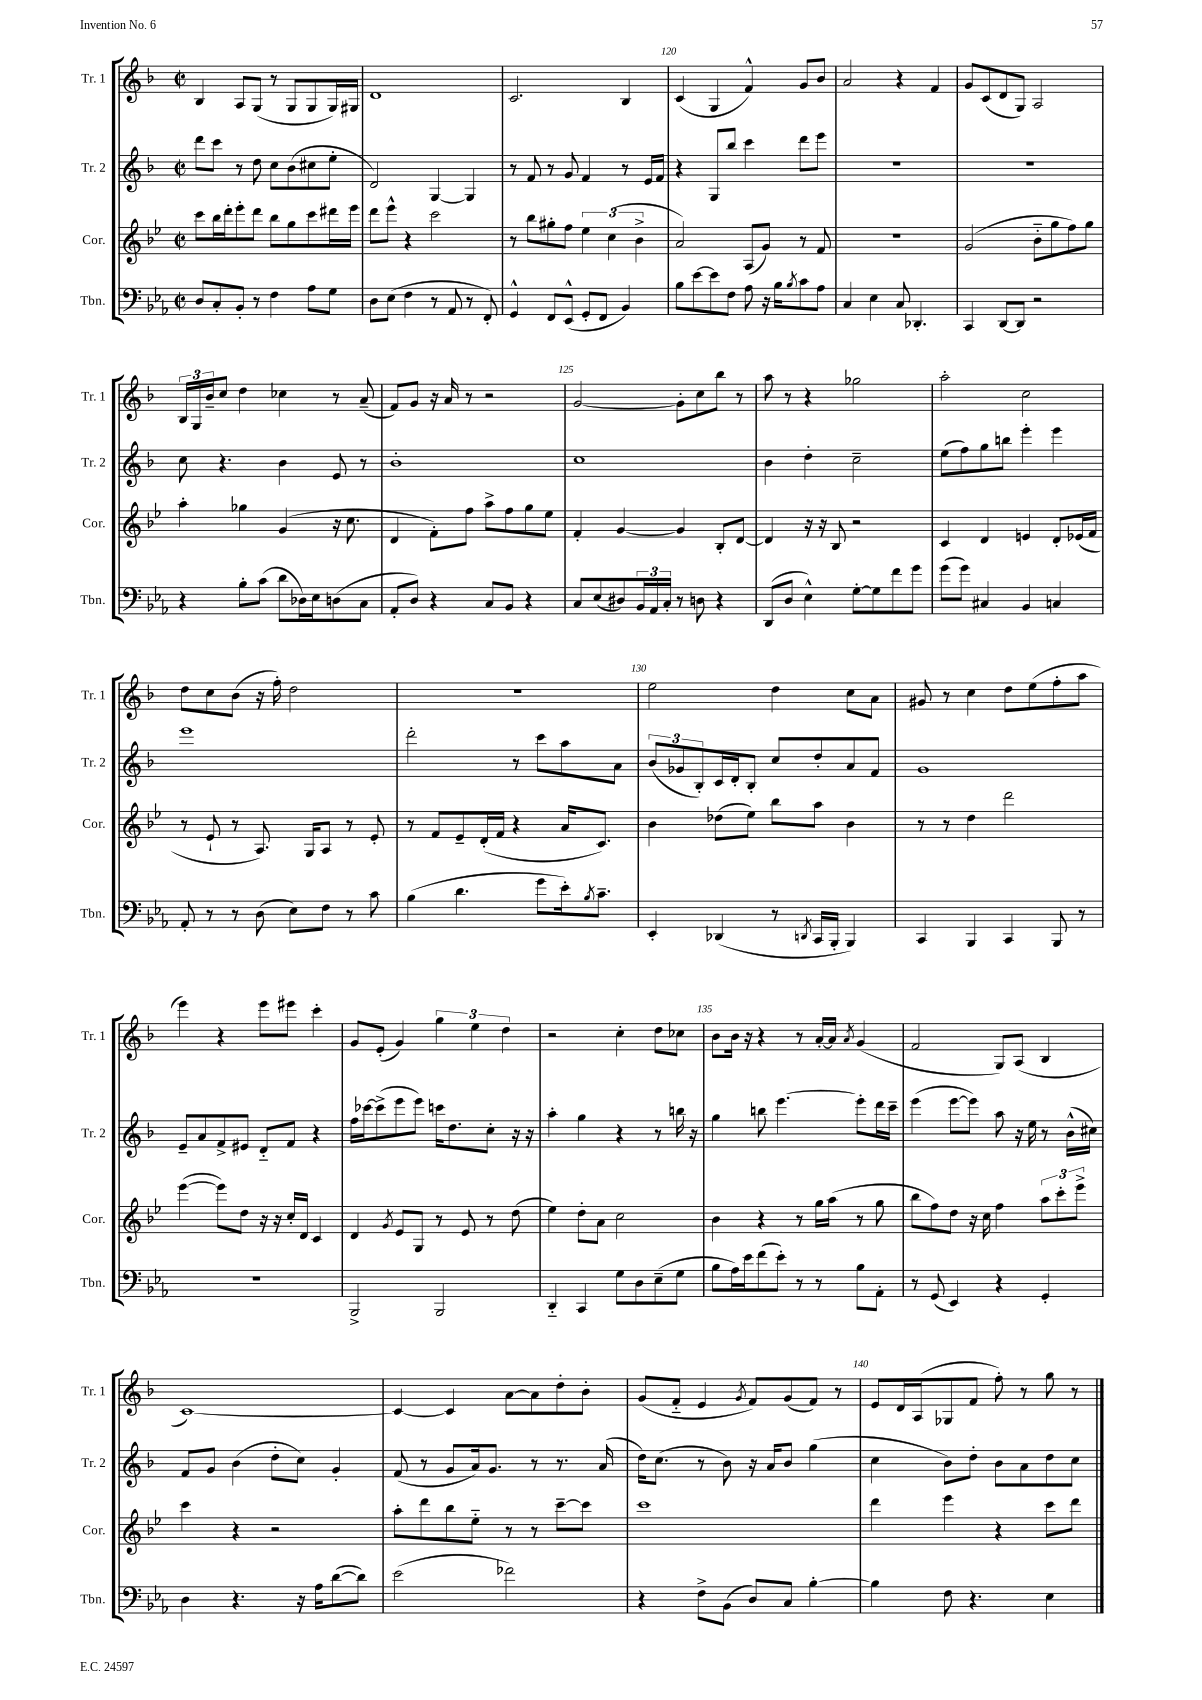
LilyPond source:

<<
\new StaffGroup <<
\new Staff = "s0" \with { instrumentName = "Tr. 1" shortInstrumentName = "Tr. 1" } {
    \clef treble \key f \major \defaultTimeSignature \time 2/2
    bes4 a8 g8( r8 g8 g8 g16) gis16 |
    d'1 |
    c'2. bes4 |
    c'4( g4 f'4-^) g'8 bes'8 |
    a'2 r4 f'4 |
    g'8 c'8( d'8 g8) a2 |
    \tuplet 3/2 { bes16 g16 bes'16-- } c''8 d''4 ces''4 r8 a'8--( |
    f'8) g'8 r16 a'16 r8 r2 |
    g'2~ g'8-. c''8 bes''8 r8 |
    a''8 r8 r4 ges''2 |
    a''2-. c''2 |
    d''8 c''8 bes'8( r16 f''16-.) d''2 |
    R1 |
    e''2 d''4 c''8 a'8 |
    gis'8 r8 c''4 d''8 e''8( f''8-. a''8 |
    e'''4) r4 e'''8 eis'''8 c'''4-. |
    g'8 e'8-.( g'4) \tuplet 3/2 { g''4 e''4 d''4 } |
    r2 c''4-. d''8 ces''8 |
    bes'8 bes'16 r16 r4 r8 a'16~-. a'16 \acciaccatura { a'8 } g'4( |
    f'2 g8) a8( bes4 |
    c'1~) |
    c'4~ c'4 a'8~ a'8 d''8-. bes'8-. |
    g'8( f'8-_ e'4 \acciaccatura { g'8 } f'8) g'8( f'8) r8 |
    e'8 d'16 a16( ges8 f'8 f''8-.) r8 g''8 r8 \bar "|." |
}
\new Staff = "s1" \with { instrumentName = "Tr. 2" shortInstrumentName = "Tr. 2" } {
    \clef treble \key f \major \defaultTimeSignature \time 2/2
    d'''8 c'''8 r8 d''8 c''8 bes'8( cis''8 e''8-. |
    d'2) g4~ g4 |
    r8 f'8 r8 g'8 f'4 r8 e'16 f'16 |
    r4 g8 bes''8 c'''4 d'''8 e'''8 |
    R1 |
    R1 |
    c''8 r4. bes'4 e'8 r8 |
    bes'1-. |
    c''1 |
    bes'4 d''4-. c''2-- |
    e''8( f''8) g''8 b''8 e'''4-. e'''4 |
    e'''1 |
    d'''2-. r8 c'''8 a''8 a'8 |
    \tuplet 3/2 { bes'8( ges'8 bes8-.) } c'16 d'16-. bes8-. c''8 d''8-. a'8 f'8 |
    g'1 |
    e'8-- a'8 f'8-> eis'8 d'8-_ f'8 r4 |
    f''16 ces'''16~ ces'''8->( e'''8 e'''8) c'''16 d''8. c''8-. r16 r16 |
    a''4-. g''4 r4 r8 b''16 r16 |
    g''4 b''8 e'''4.~ e'''8-. d'''16 c'''16-- |
    e'''4( e'''8~ e'''8) a''8 r16 e''16 r8 bes'16-^( cis''16) |
    f'8 g'8 bes'4( d''8-. c''8) g'4-. |
    f'8( r8 g'8 a'16) g'8. r8 r8. a'16( |
    d''16) c''8.( r8 bes'8) r16 a'16 bes'8 g''4( |
    c''4 bes'8) d''8-. bes'8 a'8 d''8 c''8 \bar "|." |
}
\new Staff = "s2" \with { instrumentName = "Cor." shortInstrumentName = "Cor." } {
    \clef treble \key bes \major \defaultTimeSignature \time 2/2
    c'''8 bes''16 d'''16-. ees'''8-. d'''8 bes''8 g''8 c'''8 dis'''16 ees'''16 |
    d'''8 ees'''8-^ r4 c'''2 |
    r8 bes''8 gis''8-. f''8 \tuplet 3/2 { ees''4 c''4( bes'4-> } |
    a'2) a8( g'8) r8 f'8 |
    r1 |
    g'2( bes'8-_ g''8 f''8) g''8 |
    a''4-. ges''4 g'4( r16 c''8. |
    d'4 f'8-.) f''8 a''8-> f''8 g''8 ees''8 |
    f'4-. g'4~ g'4 bes8-. d'8~ |
    d'4 r16 r16 bes8 r2 |
    c'4 d'4 e'4 d'8-. ees'16( f'16 |
    r8 ees'8-! r8 a8.) g16 a8 r8 ees'8-. |
    r8 f'8 ees'8-- d'16-.( f'16 r4 a'16 c'8.) |
    bes'4 des''8( ees''8) bes''8 a''8 bes'4 |
    r8 r8 d''4 d'''2 |
    ees'''4~( ees'''8) d''8 r16 r16 c''16-. d'16 c'4 |
    d'4 \acciaccatura { g'8 } ees'8 g8 r8 ees'8 r8 d''8( |
    ees''4) d''8-. a'8 c''2 |
    bes'4 r4 r8 g''16 a''16( r8 g''8 |
    bes''8 f''8) d''8 r16 c''16 f''4 \tuplet 3/2 { a''8 c'''8-. ees'''8-> } |
    c'''4 r4 r2 |
    a''8-. d'''8 bes''8 ees''8-_ r8 r8 c'''8~-- c'''8 |
    c'''1 |
    d'''4 ees'''4 r4 c'''8 d'''8 \bar "|." |
}
\new Staff = "s3" \with { instrumentName = "Tbn." shortInstrumentName = "Tbn." } {
    \clef bass \key ees \major \defaultTimeSignature \time 2/2
    d8 c8-. bes,8-. r8 f4 aes8 g8 |
    d8 ees8( f4 r8 aes,8 r8 f,8-.) |
    g,4-^ f,8 ees,8-^( g,8-. f,8 bes,4) |
    bes8 ees'8~ ees'8 f8 aes8 r16 bes16 \acciaccatura { bes8 } c'8 aes8 |
    c4 ees4 c8 des,4.-. |
    c,4 d,8~ d,8 r2 |
    r4 bes8-. c'8( d'8 des16) ees16 d8( c8 |
    aes,8-. d8) r4 c8 bes,8 r4 |
    c8 ees8( dis8) \tuplet 3/2 { bes,16 aes,16 c16-. } r8 d8 r4 |
    d,8( d8 ees4-^) g8~-. g8 f'8 g'8 |
    g'8( g'8) cis4 bes,4 c4 |
    aes,8-. r8 r8 d8( ees8) f8 r8 c'8 |
    bes4( d'4. g'8 ees'16-.) \acciaccatura { bes8 } c'8.-- |
    ees,4-. des,4( r8 \acciaccatura { d,8 } c,16 bes,,16-. bes,,4) |
    c,4 bes,,4 c,4 bes,,8 r8 |
    R1 |
    bes,,2-> bes,,2 |
    d,4-_ c,4 g8 d8 ees8--( g8 |
    bes8 aes16) ees'16 f'8( ees'8-.) r8 r8 bes8 aes,8-. |
    r8 g,8( ees,4) r4 g,4-. |
    d4 r4. r16 aes16 d'8~( d'8) |
    ees'2( fes'2) |
    r4 f8-> bes,8( d8) c8 bes4~-. |
    bes4 f8 r4. ees4 \bar "|." |
}
>>
>>
\layout { \context { \Score currentBarNumber = #117 \override BarNumber.break-visibility = ##(#f #t #t) barNumberVisibility = #(every-nth-bar-number-visible 5) } }
